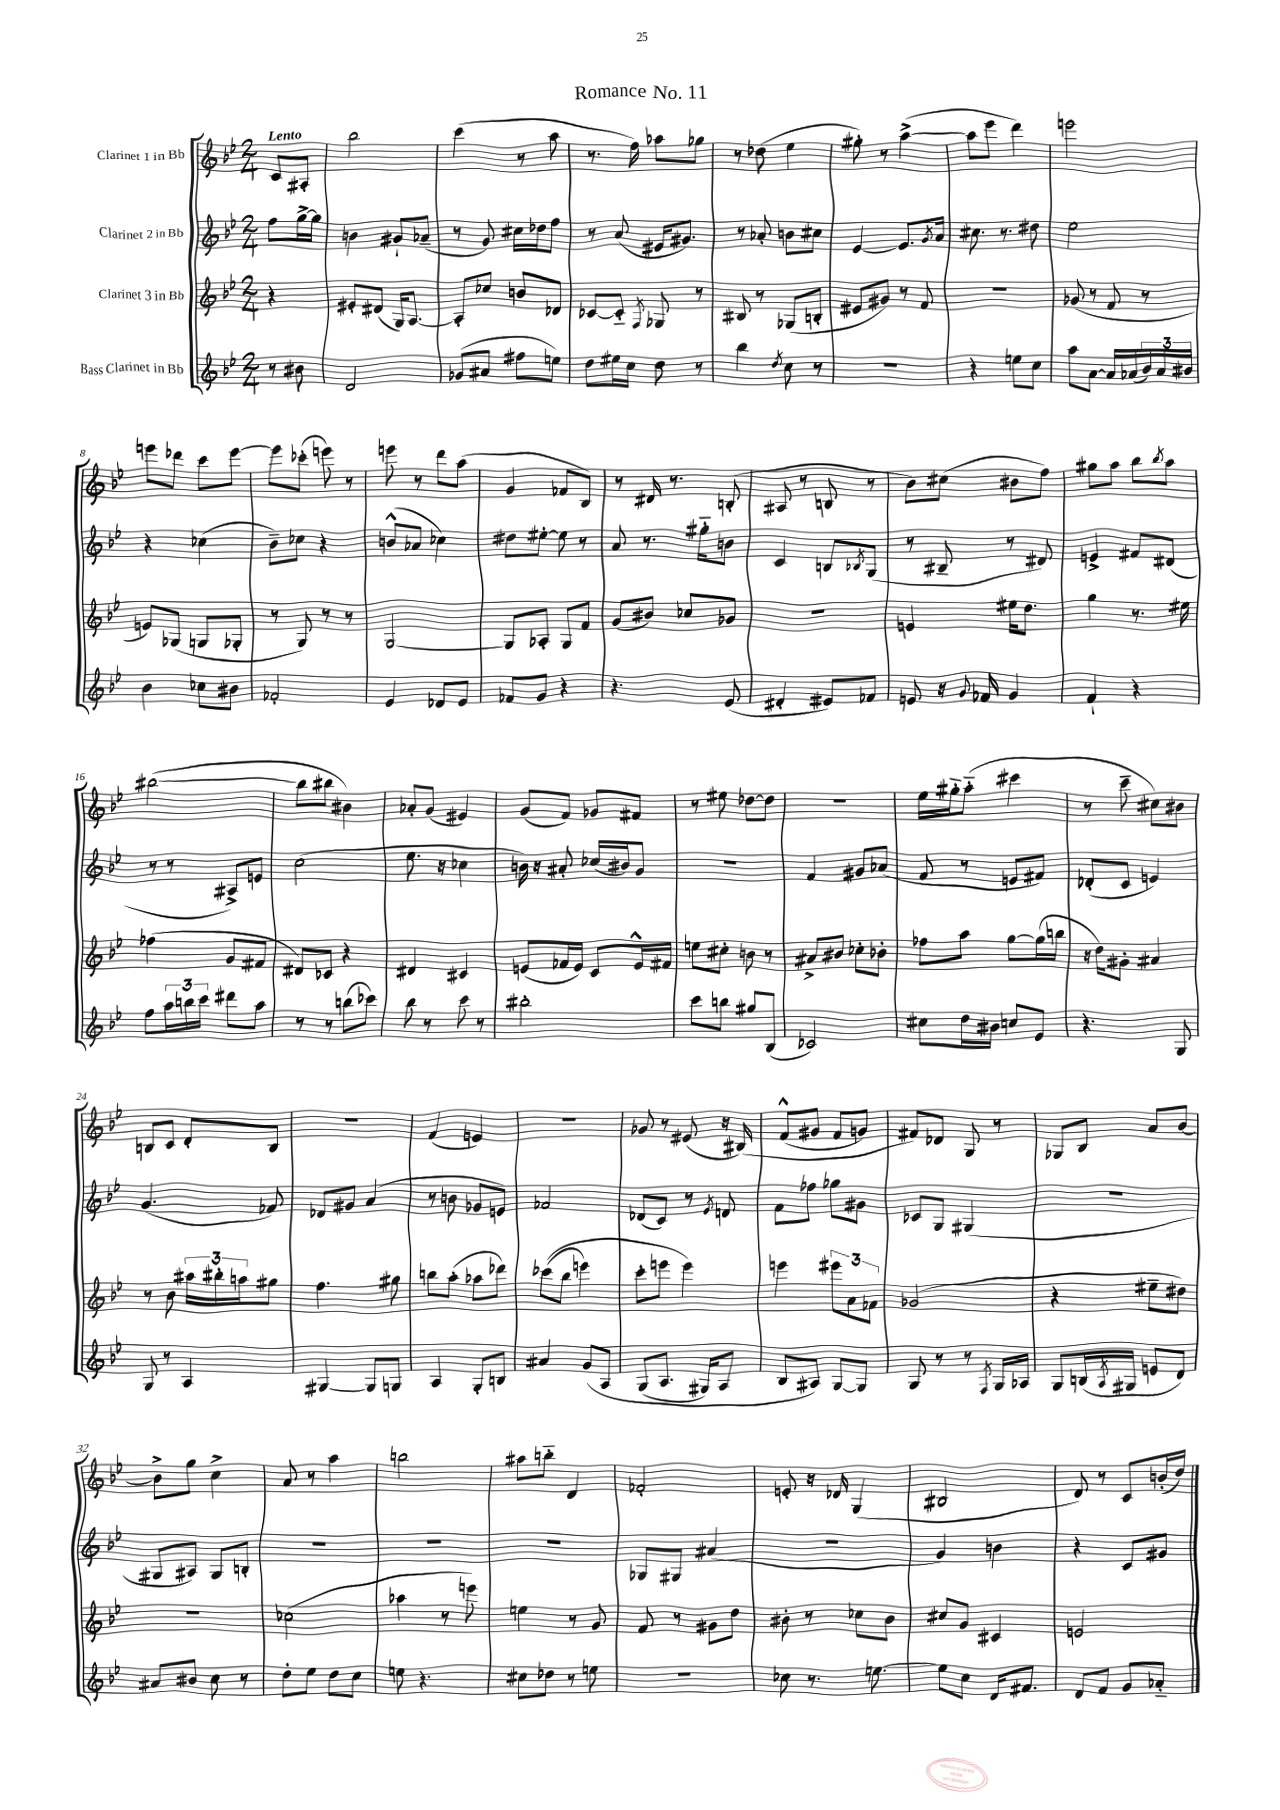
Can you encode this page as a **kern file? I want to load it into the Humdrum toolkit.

**kern	**kern	**kern	**kern
*staff4	*staff3	*staff2	*staff1
*clefG2	*clefG2	*clefG2	*clefG2
*k[b-e-]	*k[b-e-]	*k[b-e-]	*k[b-e-]
*M2/4	*M2/4	*M2/4	*M2/4
8r	4r	8ff	8c
8b#	.	[16gg^	8A#'
.	.	16gg]	.
=	=	=	=
2d	8e#'	4b	2bb-
.	(8d#	.	.
.	16G)	8g#`	.
.	[8.A	.	.
.	.	(8a-~	.
=	=	=	=
(8g-	8A']	8r	(4ccc
8a#	8cc-	8g)	.
8ff#	8b	16cc#	8r
.	.	16dd-	.
8ee)	8d-	8ff	8aa
=	=	=	=
8dd	[8c-	8r	8.r
16ee#	8c-'~]	(8a	.
16cc	.	.	16ff)
.	8qF	.	.
8dd	8G-	16e#	8aa-
.	.	8.g#)	.
8r	8r	.	8gg-
=	=	=	=
4bb-	8B#	8r	8r
.	8r	8a-'	(8dd-
8qdd	.	.	.
8cc	(8G-	8b	4ee-
8r	8B'	8cc#	.
=	=	=	=
2r	8e#	[4e-	8gg#')
.	8g#)	.	8r
.	8r	8.e-]	([4aa^
.	8f	.	.
.	.	8qg	.
.	.	16a	.
=	=	=	=
4r	2r	8.cc#	8aa]
.	.	.	8eee-
.	.	8.r	.
8ee	.	.	4ddd)
8cc	.	8dd#	.
=	=	=	=
8aa	(8g-	2ee-	2eee
[8a	8r	.	.
16a]	8f	.	.
(16a-	.	.	.
24b-)	8r	.	.
24a-	.	.	.
24b#	.	.	.
=	=	=	=
4b-	8e)	4r	8eee
.	(8G-	.	8ddd-
8cc-	8G	(4cc-	8ccc
8b#	8G-'	.	[8eee
=	=	=	=
2f-'	8r	8b-~)	8eee]
.	8G)	8cc-	(8ccc-'
.	8r	4r	8eee)
.	8r	.	8r
=	=	=	=
4e-	[2G	(8b^^	8eee
.	.	8a-	8r
8d-	.	4cc-)	8ddd
8e-	.	.	(8aa
=	=	=	=
8f-	8G]	8dd#	4g
8g	8A-'	[8ee#'	.
4r	8G	8ee#]	8f-
.	8f	8r	8B-)
=	=	=	=
4.r	(8g	8a	8r
.	8b#)	8.r	16d#
.	.	.	8.r
.	8cc-	.	.
.	.	16gg#'~	.
(8e-	8g-	8b	(8B'
=	=	=	=
4d#'	2r	4c	8A#
.	.	.	8r
8e#)	.	8B	8B
.	.	8qB-	.
8f-	.	(8G	8r
=	=	=	=
8e	4e	8r	8b-)
16r	.	8B#~	(8cc#
8qqg	.	.	.
16f-	.	.	.
4g	16ee#	8r	8b#
.	8.dd	.	.
.	.	8d#)	8ff)
=	=	=	=
4f`	4gg	4e^	8gg#
.	.	.	8aa
4r	8.r	8f#	8bb-
.	.	.	8qbb-
.	.	(8d#	8aa
.	16ee#	.	.
=	=	=	=
8ff	(4ff-	8r	([2bb#
24aa	.	8r	.
24bb	.	.	.
24ccc	.	.	.
8ddd#	8g	8A#^)	.
8aa	8f#	8e	.
=	=	=	=
8r	8d#)	(2cc	8bb#]
8r	8c-	.	8bb#
(8bb	4r	.	4b#)
8ccc-)	.	.	.
=	=	=	=
8bb-	4d#	8.ee-	8a-'
8r	.	.	(8g
.	.	16r	.
8ccc	4c#	4cc-	4e#)
8r	.	.	.
=	=	=	=
2bb#'	(8e	16b)	(8g
.	.	16r	.
.	16f-	8a#'	8f)
.	16e)	.	.
.	8c	(16cc-	8g-
.	.	16b#)	.
.	16e^^	8g	8f#
.	16f#	.	.
=	=	=	=
8ccc	8ee	2r	8r
8bb	8cc#'	.	8ee#
8gg#	8b	.	[8dd-
(8B-	8r	.	8dd-]
=	=	=	=
2c-)	8a#^	4f	2r
.	8b#	.	.
.	8cc-'	8g#	.
.	8b-'	(8a-	.
=	=	=	=
8cc#	8ff-	8f	16ee-
.	.	.	16gg#'~
16dd	8aa	8r	(8aa'~
16b#	.	.	.
8cc	[8gg	8e	4ccc#
8e-	(16gg]	8f#)	.
.	16bb	.	.
=	=	=	=
4.r	16r	(8d-'	8r
.	16dd)	.	.
.	8g#'	8c	8ccc~
.	4a#	4e)	8cc#)
8G	.	.	8b#
=	=	=	=
8G	8r	(4.g	8B
8r	8b-	.	8c
4A	24aa#	.	8d'
.	24bb#'	.	.
.	24aa	.	.
.	8gg#	8f-)	8B
=	=	=	=
[4G#	4.ff	8d-	2r
.	.	8g#	.
8G#]	.	(4a	.
8G	8gg#	.	.
=	=	=	=
4A	8bb	8r	(4f
.	(8aa'	8b	.
8G'	8aa-	8g-	4e)
8B	8ddd-)	8e)	.
=	=	=	=
4a#	&((8ccc-	2f-	2r
.	8bb-	.	.
&(8g	4eee)	.	.
8A	.	.	.
=	=	=	=
(8G	8ccc'	(8d-	8g-
8.A	8eee	8c)	8r
.	4eee&)	8r	(8e#
16G#)	.	.	.
.	.	8qe-	.
8A	.	8d	16r
.	.	.	&(16B#)
=	=	=	=
8B-	4eee	8f	(8f^^
8A#&)	.	8ff-	8g#
[8G	12eee#	8gg-	8f
.	12a	.	.
8G]	.	8g#	8g)
.	12f-	.	.
=	=	=	=
8G	(2g-	8c-	8f#&)
8r	.	8G	8d-
8r	.	(4G#	8G
8qF	.	.	.
16G	.	.	8r
16A-	.	.	.
=	=	=	=
8G	4r	2r	8G-
(16B	.	.	8B-
8qA	.	.	.
16G#	.	.	.
8e	8ee#~	.	8a
8d)	8dd#)	.	[8b-
=	=	=	=
8a#	2r	8G#	8b-^]
8b#	.	8A#)	8gg
8cc	.	8G#	4cc^
8r	.	8B'	.
=	=	=	=
8dd'	(2cc-	2r	8a
8ee-	.	.	8r
8dd	.	.	4aa
8cc	.	.	.
=	=	=	=
8ee	4aa-	2r	2bb
4.r	.	.	.
.	8r	.	.
.	8eee)	.	.
=	=	=	=
8cc#	4ee	2r	8aa#
8dd-	.	.	8bb'~
8r	8r	.	4d
8ee	8g	.	.
=	=	=	=
2r	8f	8G-	2f-'
.	8r	8G#	.
.	8g#	(4a#	.
.	8dd	.	.
=	=	=	=
8cc-	8b#'	2r	8e'
8.r	8r	.	16r
.	.	.	16d-
.	8cc-	.	(4G
[8.ee	.	.	.
.	8b#	.	.
=	=	=	=
8ee]	8cc#	4g)	2B#
8cc	8g	.	.
16d	4c#	4b	.
8.f#	.	.	.
=	=	=	=
8d	2e	4r	8d)
8f	.	.	8r
8g	.	8c	8c
8a-'~	.	8g#	(16b'
.	.	.	16dd)
==	==	==	==
*-	*-	*-	*-
